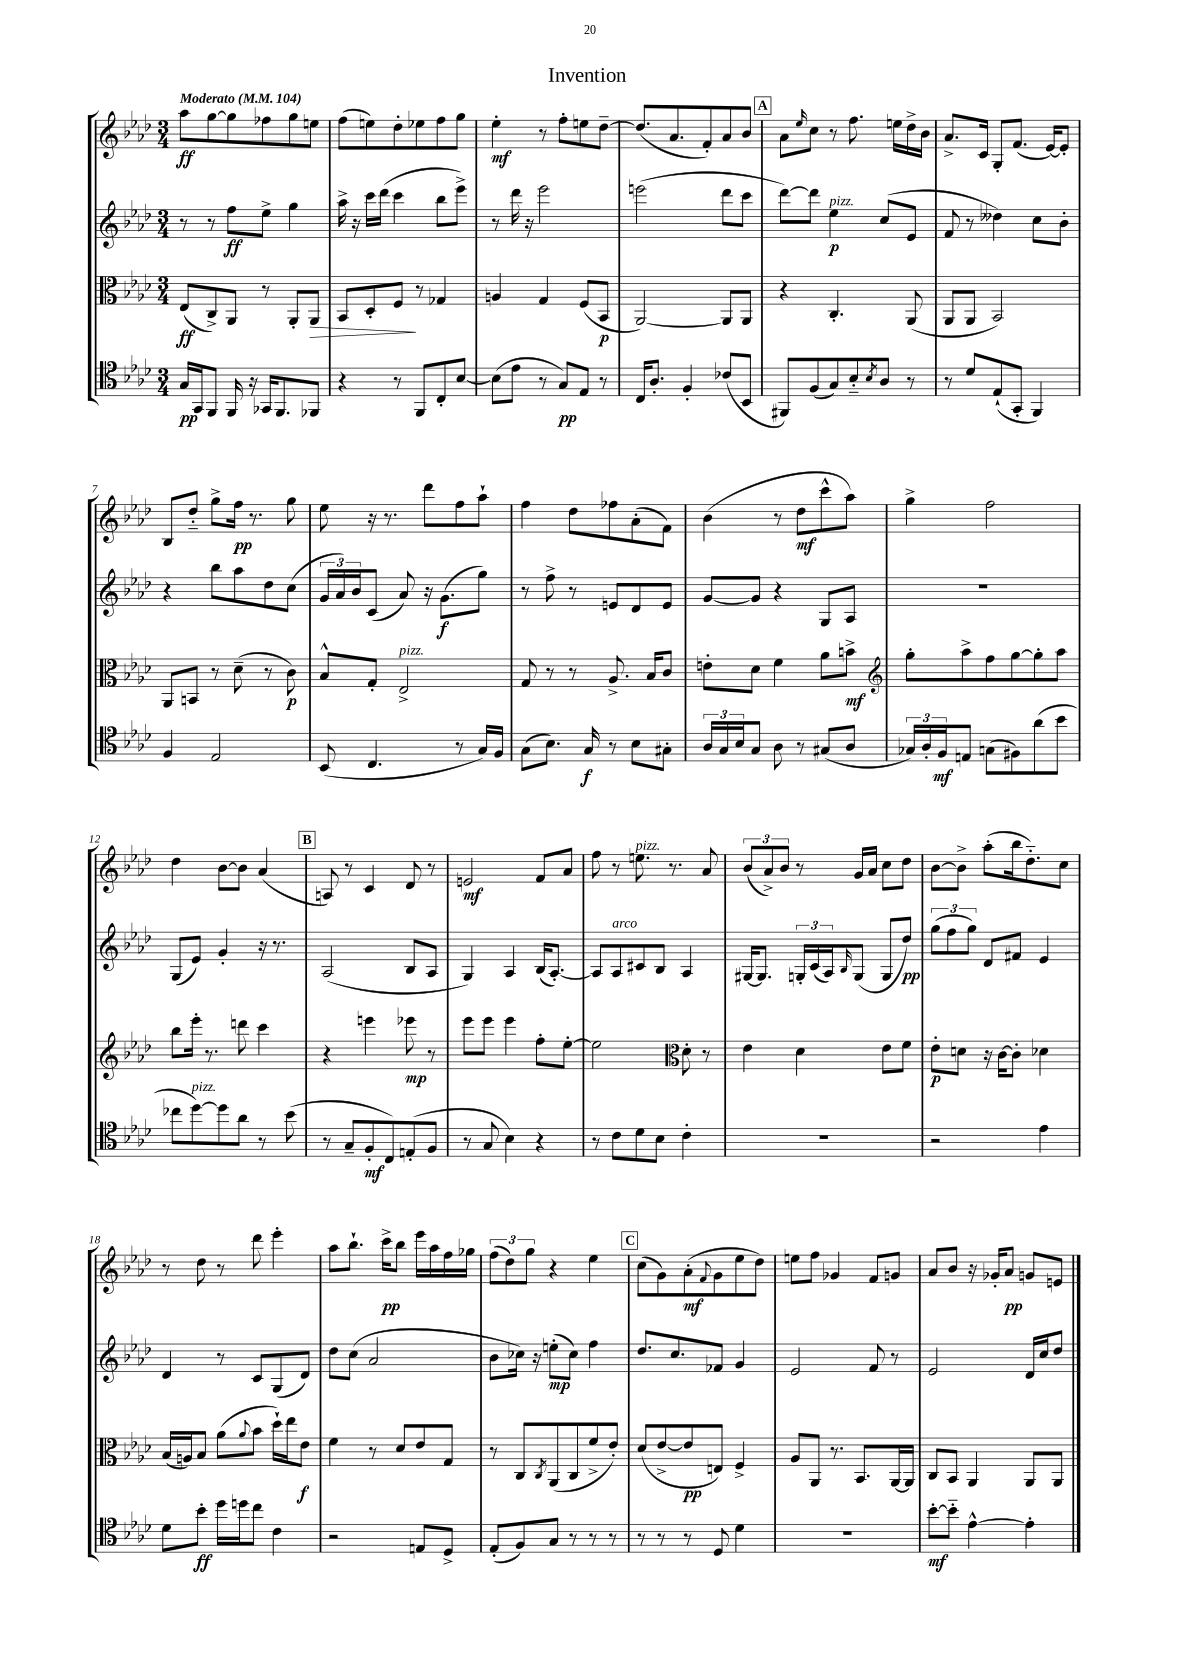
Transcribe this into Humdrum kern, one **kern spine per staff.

**kern	**kern	**kern	**kern
*staff4	*staff3	*staff2	*staff1
*clefC4	*clefC3	*clefG2	*clefG2
*k[b-e-a-d-]	*k[b-e-a-d-]	*k[b-e-a-d-]	*k[b-e-a-d-]
*M3/4	*M3/4	*M3/4	*M3/4
*MM104	*MM104	*MM104	*MM104
16G/LL	(8E-/L	8r	8aa-\L
16GG/J	.	.	.
8FF/J	8C^/)	8r	[8gg\
16FF/	8AA-/J	8ff\L	8gg\]
16r	.	.	.
16GG-/LK	8r	8ee-^\J	8ff-\
8.FF/	.	.	.
.	8AA-'/L	4gg\	8gg\
8FF-/J	8AA-/J	.	8ee\J
=	=	=	=
4r	8BB-/L	16aa-^\	(8ff\L
.	.	16r	.
.	8D-'/	16ccc\LL	8ee\)
.	.	(16ddd-\JJ	.
8r	8F/J	4ccc\	8dd-'\
8FF/L	8r	.	8ee-\
8C'/	4G-/	8bb-\L	8ff\
[8B-/J	.	8eee-^\J)	8gg\J
=	=	=	=
(8B-\]L	4A/	8r	4ee-'\
8e-\J	.	16ddd-\	.
.	.	16r	.
8r	4G/	2eee-\	8r
8G/L)	.	.	8ff'\L
8E-/J	(8F/L	.	8ee\
8r	8BB-/J	.	[8dd-~\J
=	=	=	=
16C/LK	[2AA-/)	(2eee\	(8.dd-/]L
8.A-'/J	.	.	.
.	.	.	8.a-/
4F'/	.	.	.
.	.	.	8f'/)
(8c-/L	8AA-/]L	8ddd-\L	8a-/
8BB-/J	8AA-/J	8ccc\J	8b-/J
=	=	=	=
8FF#/L)	4r	[8ddd-\L)	8a-\L
.	.	.	16qqee-/
(8F/	.	8ddd-\]J	8cc\J
8G/)	4.C'/	4ee-\	8r
8B-'~/	.	.	8.ff\
8qB-/	.	.	.
8A-/J	.	(8cc/L	.
.	.	.	16ee\LL
8r	(8AA-/	8e-/J	16dd-^\
.	.	.	16b-\JJ
=	=	=	=
8r	8AA-/L	8f/	8.a-^/L
8d-/L	8AA-/J	8r	.
.	.	.	16c/Jk
(8E-`/	2BB-/)	4dd--\)	8G'/L
8GG'/J	.	.	(8.f/J
4FF/)	.	8cc\L	.
.	.	.	[16e-/LK)
.	.	8b-'\J	8e-'/]J
=	=	=	=
4F/	8AA-/L	4r	8B-/L
.	8BB/J	.	8dd-'~/J
2E-/	8r	8bb-\L	8gg^\L
.	(8d-~\	8aa-\	16ff\Jk
.	.	.	8.r
.	8r	8dd-\	.
.	8c\)	(8cc\J	8gg\
=	=	=	=
(8BB-/	8B-^^/L	24g/LL	8ee-\
.	.	24a-/)	.
.	.	24b-/J	.
4.C/	8G'/J	(8c/J	16r
.	.	.	8.r
.	2E-^/	8a-/)	.
.	.	16r	8ddd-\L
.	.	(8.g\L	.
8r	.	.	8ff\
16G/LL)	.	8gg\J)	8aa-`\J
16F/JJ	.	.	.
=	=	=	=
(8G\L	8G/	8r	4ff\
8.B-\J)	8r	8ff^\	.
.	8r	8r	8dd-\L
16G/	.	.	.
8r	8.A-^/	8e/L	8ff-\
8B-\L	.	8d-/	(8a-'\
.	16B-/LK	.	.
8G#'\J	8c/J	8e/J	8f\J)
=	=	=	=
24A-/LL	8e'\L	[8g/L	(4b-\
24G/	.	.	.
24B-/J	.	.	.
8G/J	8d-\J	8g/]J	.
8A-\	4f\	4r	8r
8r	.	.	8dd-\L
(8G#/L	8a-\L	8G/L	8ccc^^\
8A-/J	8b^\J	8A-/J	8aa-\J)
=	=	=	=
*	*clefG2	*	*
24G-/LL)	8gg'\L	2.r	4gg^\
24A-'/	.	.	.
24F/J	.	.	.
8E/J	8aa-^\	.	.
(8G\L	8ff\	.	2ff\
8F#\)	[8gg\	.	.
(8a-\	8gg'\]	.	.
8b-\J	8aa-\J	.	.
=	=	=	=
8cc-\L	8bb-\L	(8G/L	4dd-\
[8dd-\)	16eee-'\Jk	8e-/J)	.
.	8.r	.	.
8dd-\]	.	4g'/	[8b-\L
8a-\J	8ddd\	.	8b-\]J
8r	4ccc\	16r	(4a-/
.	.	8.r	.
(8b-\	.	.	.
=	=	=	=
8r	4r	(2A-/	8A/)
8G~/L	.	.	8r
8F'/	4eee\	.	4c/
8C/)	.	.	.
(8E'/	8eee-\	8B-/L	8d-/
8F/J	8r	8A-/J	8r
=	=	=	=
8r	8eee-\L	4G/)	2e/
8G/	8eee-\J	.	.
4B-\)	4eee-\	4A-/	.
4r	8ff'\L	(16B-/LK	8f/L
.	.	[8.A-'/J)	.
.	[8ee-'\J	.	8a-/J
=	=	=	=
8r	2ee-\]	8A-/]L	8ff\
8c\L	.	8A-/	8r
8d-\	.	8c#/	8.ee\
8B-\J	.	8B-/J	.
.	.	.	8.r
*	*clefC3	*	*
4c'\	8d-'\	4A-/	.
.	8r	.	8a-/
=	=	=	=
2.r	4e-\	[16G#/LK	(12b-/L
.	.	8.G#/]J	.
.	.	.	12a-^/)
.	.	.	12b-/J
.	4d-\	24G'/LL	8r
.	.	(24c/	.
.	.	24A-/J)	.
.	.	16qqB-/	.
.	.	(8G/J	16g/LL
.	.	.	16a-/JJ
.	8e-\L	8G/L	8cc\L
.	8f\J	8dd-/J)	8dd-\J
=	=	=	=
2r	8e-'\L	(12gg\L	[8b-\L
.	.	12ff\	.
.	8d\J	.	8b-^\]J
.	.	12gg\J)	.
.	16r	8d-/L	(8aa-'\L
.	[16c\LK	.	.
.	8c'\]J	8f#/J	16bb-\k
.	.	.	8.dd-'~\)
4e-\	4d-\	4e-/	.
.	.	.	8cc\J
=	=	=	=
8d-\L	(16B-/LL	4d-/	8r
.	16A/J)	.	.
8b-'\J	8B-/J	.	8dd-\
16dd-\LL	(8a-\L	8r	8r
16dd\J	.	.	.
.	8qqa-/	.	.
8cc\J	8b-\J	8c/L	8ddd-\
4c\	16dd-`\LL)	(8G/	4eee-'\
.	16ee-\J	.	.
.	8e-\J	8d-/J)	.
=	=	=	=
2r	4f\	8dd-\L	8aa-\L
.	.	(8cc\J	8.bb-`\J
.	8r	2a-/	.
.	.	.	16ccc^\LK
.	8d-/L	.	8bb-\J
8E/L	8e-/	.	16eee-\LL
.	.	.	16aa-\
8D-^/J	8G/J	.	16ff\
.	.	.	16gg-\JJ
=	=	=	=
(8E-'/L	8r	8b-\L	(12ff\L
.	.	.	12dd-\)
8F/)	8C/L	16cc-\Jk)	.
.	.	.	12gg\J
.	.	16r	.
.	8qC/	.	.
8G/J	(8AA-/	(8ee'\L	4r
8r	8C/	8cc-\J)	.
8r	8f^/	4ff\	4ee-\
8r	8e-'/J)	.	.
=	=	=	=
8r	(8d-/L	8.dd-/L	(8cc\L
8r	[8e-^/	.	8g\)
.	.	8.cc/	.
8r	8e-/]	.	(8a-'\
.	.	.	8qqf/
8D-/	8E/J)	8f-/J	8g\
4d-\	4F^/	4g/	8ee-\
.	.	.	8dd-\J)
=	=	=	=
2.r	8A-/L	2e-/	8ee\L
.	8AA-/J	.	8ff\J
.	8.r	.	4g-/
.	8.BB-/L	.	.
.	.	8f/	8f/L
.	[16AA-/L	8r	8g/J
.	16AA-/]JJ	.	.
=	=	=	=
[8b-'\L	8C/L	2e-/	8a-/L
8b-'~\]J	8BB-/J	.	8b-/J
[4e-^^\	4AA-/	.	16r
.	.	.	16g-'/LK
.	.	.	8a-/J
4e-'\]	8AA-/L	16d-/LL	8g/L
.	.	16cc/J	.
.	8AA-/J	8dd-/J	8e/J
==	==	==	==
*-	*-	*-	*-
